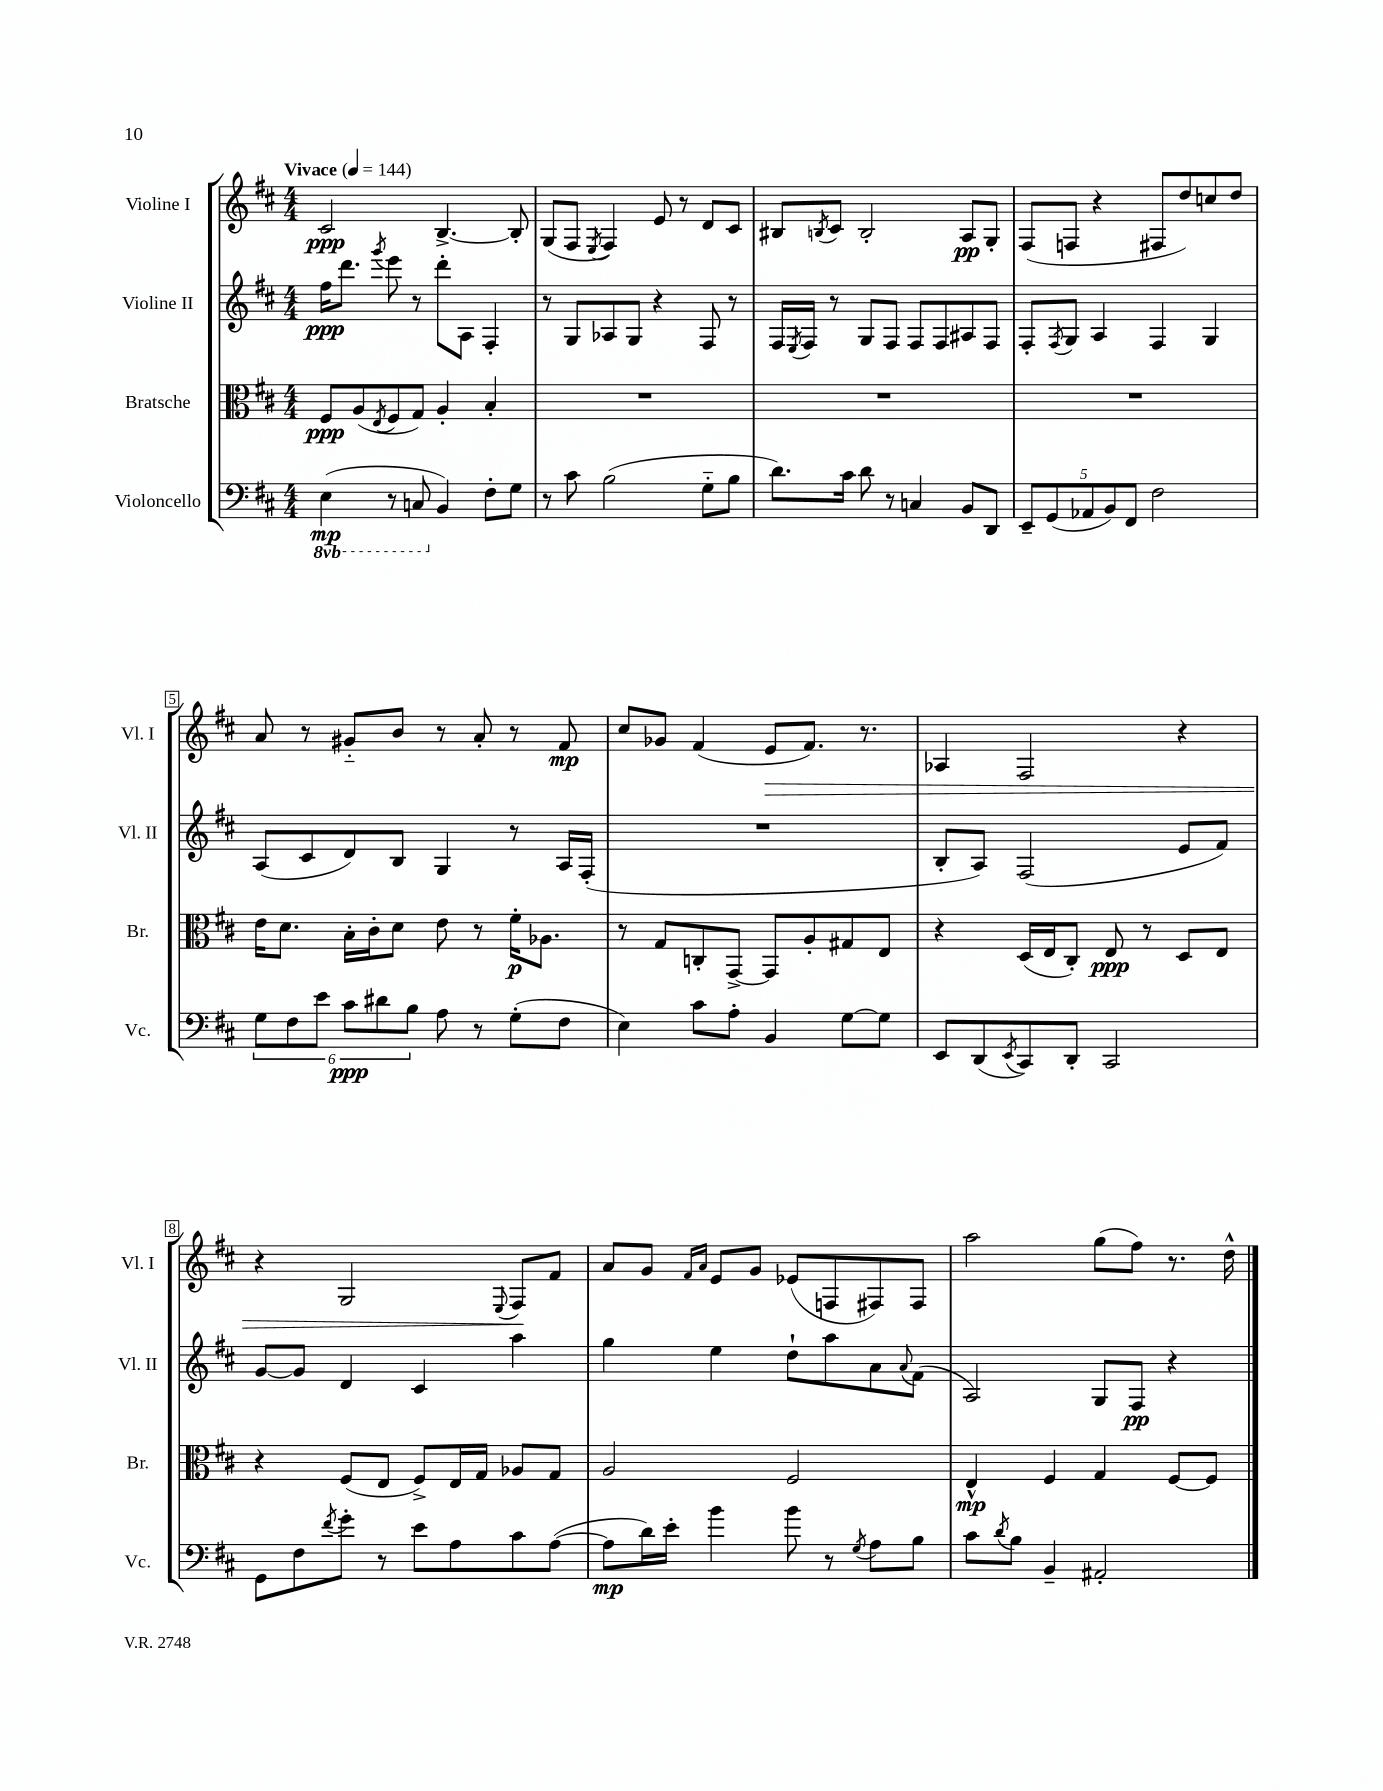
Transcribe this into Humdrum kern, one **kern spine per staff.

**kern	**kern	**kern	**kern
*staff4	*staff3	*staff2	*staff1
*clefF4	*clefC3	*clefG2	*clefG2
*k[f#c#]	*k[f#c#]	*k[f#c#]	*k[f#c#]
*M4/4	*M4/4	*M4/4	*M4/4
*MM144	*MM144	*MM144	*MM144
(4EE	8F#	16ff#	2c#
.	.	8.ddd	.
.	(8A	.	.
.	8qE	8qggg	.
8r	8F#	8eee	.
8CC	8G)	8r	.
4BB)	4A'	8ddd'	[4.B^
.	.	8A	.
8F#'	4B'	4F#'	.
8G	.	.	8B']
=	=	=	=
8r	1r	8r	(8G
8c#	.	8G	8F#
.	.	.	8qE
(2B	.	8A-	4F#)
.	.	8G	.
.	.	4r	8e
.	.	.	8r
8G'~	.	8F#	8d
8B	.	8r	8c#
=	=	=	=
8.d)	1r	16F#	8B#
.	.	8qE	.
.	.	16F#	.
.	.	.	8qB
.	.	8r	8c#
16c#	.	.	.
8d	.	8G	2B'
8r	.	8F#	.
4C	.	8F#	.
.	.	8F#	.
8BB	.	8A#	8A
8DD	.	8F#	8G'
=	=	=	=
10EE~	1r	8F#'	(8F#
(10GG	.	.	.
.	.	8qF#	.
.	.	8G	8F
10AA-	.	.	.
.	.	4A	4r
10BB)	.	.	.
10FF#	.	.	.
2F#	.	4F#	8F#
.	.	.	8dd)
.	.	4G	8cc
.	.	.	8dd
=	=	=	=
12G	16e	(8A	8a
.	8.d	.	.
12F#	.	.	.
.	.	8c#	8r
12e	.	.	.
12c#	16B'	8d)	8g#'~
.	16c#'	.	.
12d#	.	.	.
.	8d	8B	8b
12B	.	.	.
8A	8e	4G	8r
8r	8r	.	8a'
(8G'	16f#'	8r	8r
.	8.A-	.	.
8F#	.	16A	8f#
.	.	(16F#'	.
=	=	=	=
4E)	8r	1r	8cc#
.	8G	.	8g-
8c#	8C'	.	(4f#
8A'	[8GG^	.	.
4BB	8GG]	.	8e
.	8A'	.	8.f#)
[8G	8G#	.	.
.	.	.	8.r
8G]	8E	.	.
=	=	=	=
8EE	4r	8B'	4A-
(8DD	.	8A)	.
8qEE	.	.	.
8CC#)	(16D	(2F#	2F#
.	16E	.	.
8DD'	8C#')	.	.
2CC#	8E	.	.
.	8r	.	.
.	8D	8e	4r
.	8E	8f#)	.
=	=	=	=
8GG	4r	[8g	4r
8F#	.	8g]	.
8qf#	.	.	.
8g'	(8F#	4d	2G
8r	8E	.	.
8e	8F#^)	4c#	.
8A	16E	.	.
.	16G	.	.
.	.	.	8qqE
8c#	8A-	4aa	8F#
([8A	8G	.	8f#
=	=	=	=
8A]	2A	4gg	8a
16d)	.	.	8g
16e'	.	.	.
.	.	.	16qqf#
.	.	.	16qqa
4b	.	4ee	8e
.	.	.	8g
8b	2F#	8dd`	(8e-
8r	.	8aa	8F
8qG	.	.	.
8A	.	8a	8F#)
.	.	8qqa	.
8B	.	(8f#	8F#
=	=	=	=
8c#	4E^^	2A)	2aa
8qd	.	.	.
8B	.	.	.
4BB~	4F#	.	.
2AA#'	4G	8G	(8gg
.	.	8F#	8ff#)
.	[8F#	4r	8.r
.	8F#]	.	.
.	.	.	16dd^^
==	==	==	==
*-	*-	*-	*-
